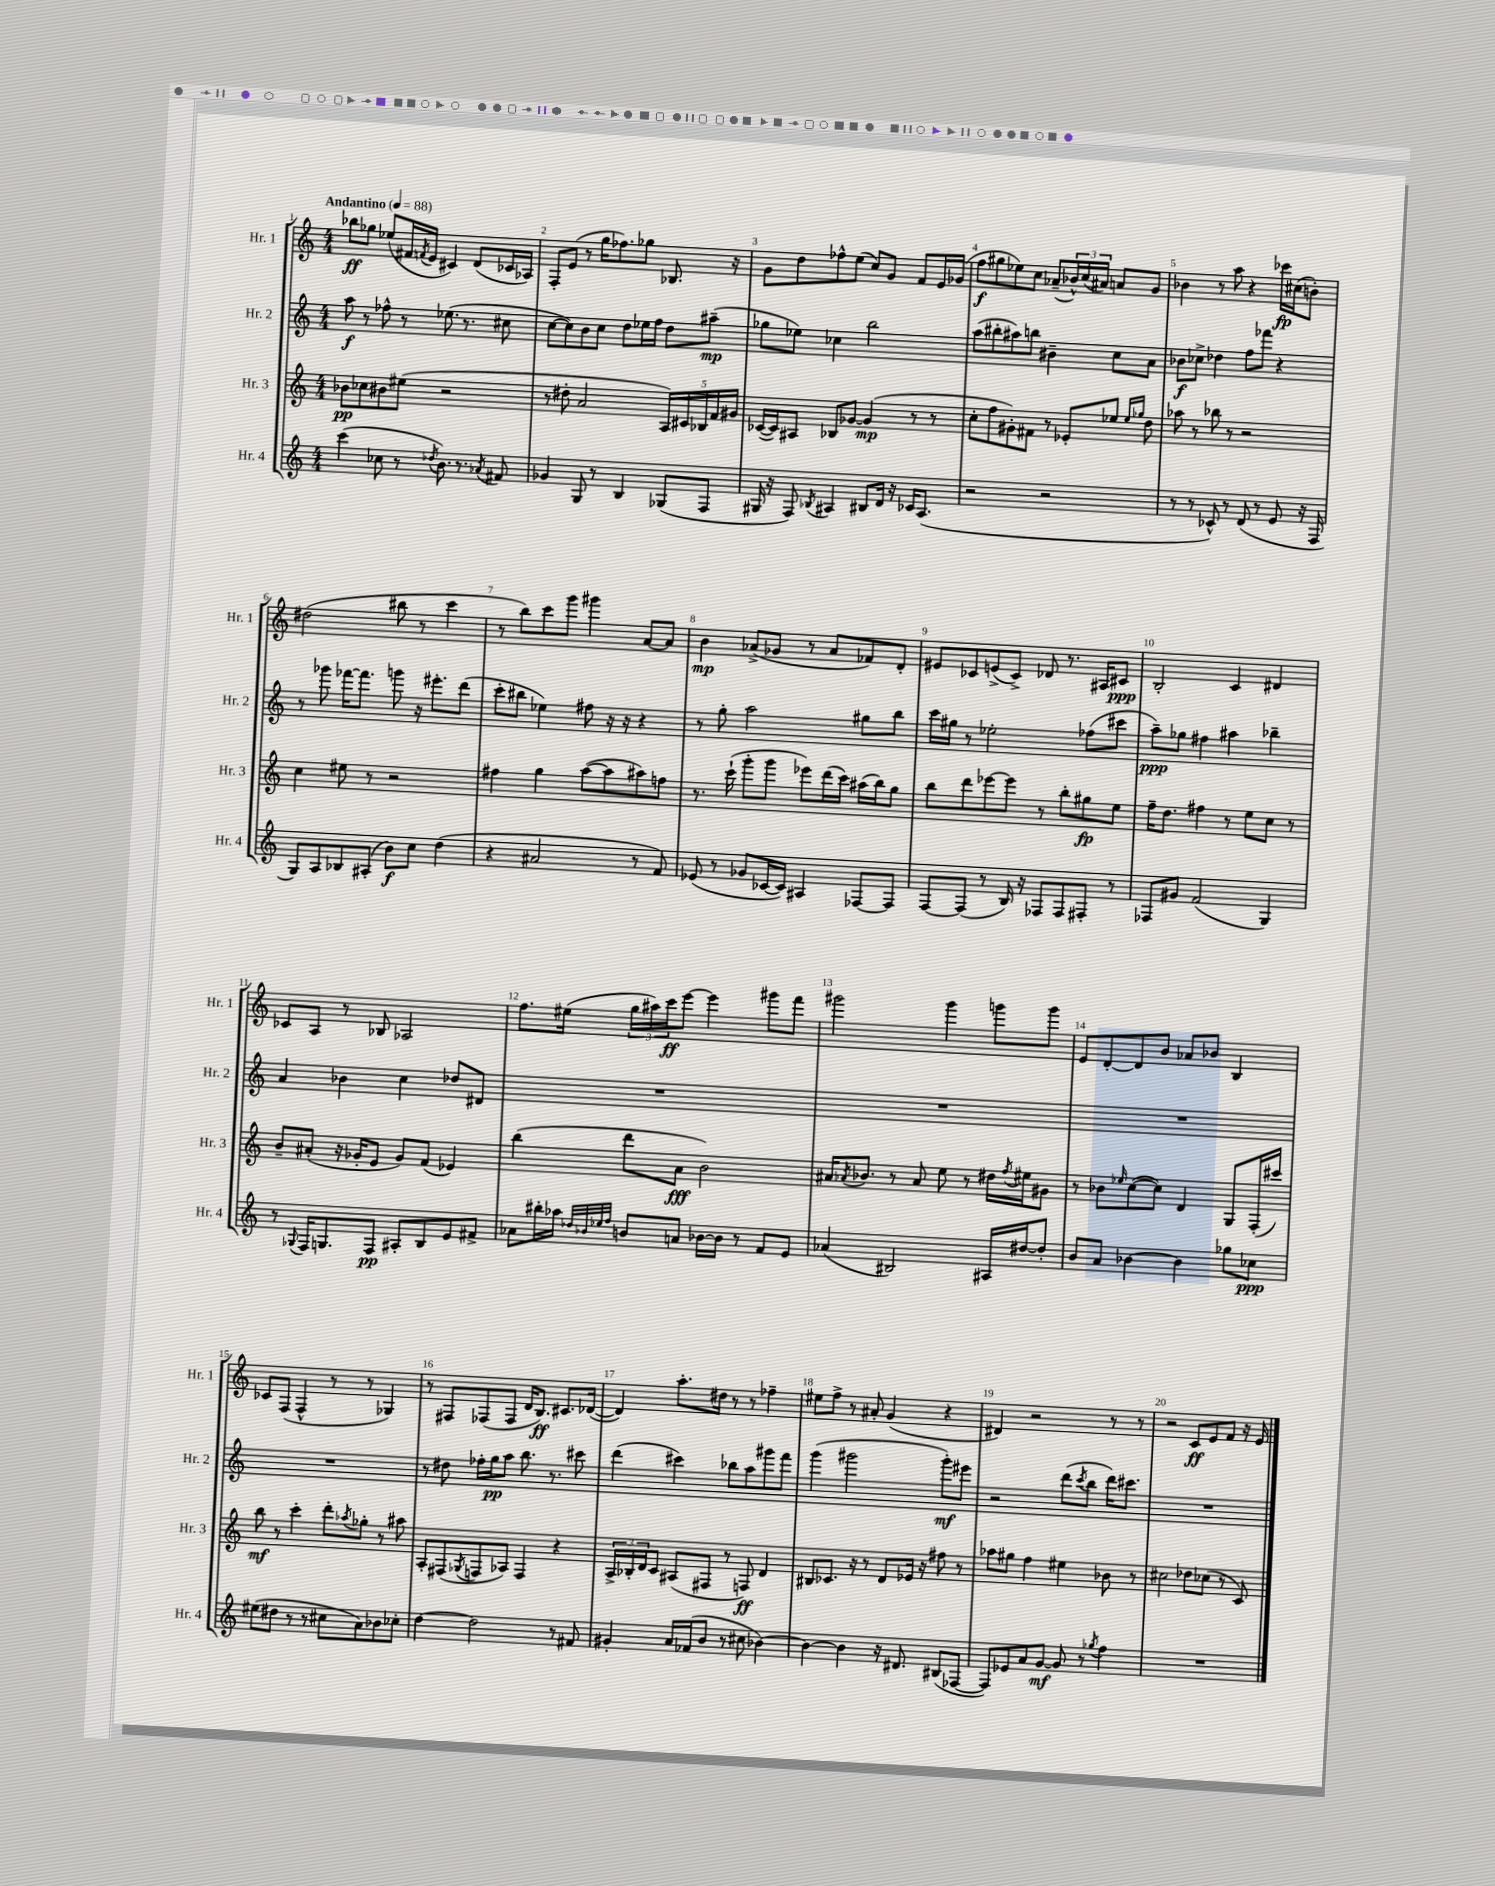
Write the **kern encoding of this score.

**kern	**kern	**kern	**kern
*staff4	*staff3	*staff2	*staff1
*clefG2	*clefG2	*clefG2	*clefG2
*k[]	*k[]	*k[]	*k[]
*M4/4	*M4/4	*M4/4	*M4/4
*MM88	*MM88	*MM88	*MM88
(4ccc	8b-	8aa	8bb-
.	8cc-	8r	8gg-
8cc-	8b#	8ff-^^	(8ee-
8r	(8ee#	8r	16f#
.	.	.	8qf
.	.	.	16e
8qdd-	.	.	.
8.b)	2r	(8.ee-	4c#)
8.r	.	8.r	.
.	.	.	(8d
8qa-	.	.	.
8f#	.	8cc#	16c-
.	.	.	16A-)
=	=	=	=
4g-	8r	[8cc	8F'
.	8dd#'	8cc])	(8e
8G	2a	8b	8r
8r	.	8cc	16gg
.	.	.	8.ff-)
4B	.	8dd	.
.	.	16ee-	8gg-
.	.	16ff	.
(8G-	20A)	8dd	8.B-
.	20c#	.	.
.	20B-	.	.
8F	.	(8aa#~	.
.	20f	.	.
.	.	.	16r
.	20g#	.	.
=	=	=	=
16G#	([16c-	8gg-	8g
16r	16c-])	.	.
8F)	8A#	8ee-)	8dd
8qB-	.	.	.
4A#	8B-	4cc-	8ff-^^
.	[8g-	.	(8ee
8B#	(4g-]	2bb	8cc)
16d	.	.	8g
16r	.	.	.
16c-	8r	.	8f
(8.A#	.	.	.
.	8r	.	16e
.	.	.	(16g-
=	=	=	=
2r	8cc'	(8aa	8ff
.	8ff	8bb#'	8gg#
.	8g#')	8aa#)	8ee-)
.	8f#	8bb	8cc
2r	8r	4b#~	(8a-~
.	8e-'	.	24b-^^)
.	.	.	(24cc
.	.	.	24a#)
.	8ee-	8cc	8a
.	16qqee-	.	.
.	16qqgg-	.	.
.	8dd	8a	8g
=	=	=	=
8r	8aa-	8b-	4b-
8r	8r	8cc-^	.
8c-^^)	8bb-	4dd-	8r
8r	8r	.	8aa
(8d	2r	8ff	4r
8r	.	8fff-	.
8e	.	4r	16ccc-
.	.	.	(16cc#
16r	.	.	8b')
16F	.	.	.
=	=	=	=
8G)	4cc	8r	(2dd#
8A	.	8ggg-	.
8B-	8ee#	[16fff-	.
.	.	8.fff-]	.
(8A#'	8r	.	.
8b)	2r	8ggg	8bb#
8cc	.	16r	8r
.	.	8.eee#'	.
(4dd	.	.	4ccc
.	.	(8ddd	.
=	=	=	=
4r	4ff#	8ccc'	8r
.	.	8bb#	8bb)
2a#	4gg	4ee-)	8ccc
.	.	.	8ggg
.	([8aa	8ff#	4ggg#
.	8aa]	16r	.
.	.	16r	.
8r	8aa#)	4r	[8a
8f)	8ff	.	8a]
=	=	=	=
(8e-	8.r	8r	4b
8r	.	8gg'	.
.	(16ccc`	.	.
8g-	8ggg'	2aa	(8a-^
[16c-	8ggg	.	8g-
16c-])	.	.	.
4A#	8eee-)	.	8r
.	(16ddd	.	8a-
.	16ccc)	.	.
[8F-	(16aa#	8gg#	8f-)
.	16bb)	.	.
8F-]	8gg	8bb	8d'
=	=	=	=
[8F	8bb	16ccc	8e#
.	.	16gg#	.
(8F]	8ddd	8r	8c-
8r	[8eee-	2ee-'	(8e^
16B)	8eee-]	.	8c-^)
16r	.	.	.
8F-	8r	.	8d-
8F-	8bb'	.	8.r
8F#'	8gg#	(8ff-	.
.	.	.	16A#
8r	8ee	8ccc#	8c#
=	=	=	=
8F-	16ff~	8aa~)	2B'
.	8.dd	.	.
8g#	.	8gg-	.
(2f	4ff#	4ff#	.
.	8r	4aa#	4c
.	8ee	.	.
4G)	8cc	4bb-~	4d#
.	8r	.	.
=	=	=	=
8r	8b~	4a	8c-
8qqG-	.	.	.
16F	(8a#'	.	8A
8.G	.	.	.
.	16r	4b-	8r
.	16g-'	.	.
8F	8e	.	8B-
8A#'	8g-)	4cc	2A-
8B	(8f	.	.
8e	4e-)	8dd-	.
8f#^	.	8d#	.
=	=	=	=
8a-	(4bb	1r	8.ff
16bb#'	.	.	.
16aa-	.	.	(16ee#
32qqdd-	.	.	.
32qqb-	.	.	.
32qqee-	.	.	.
32qqff	.	.	.
8b	8ddd	.	24gg
.	.	.	24aa#)
.	.	.	24ccc
8a	8a	.	[8eee
[16b-	2b)	.	4eee]
16b-]	.	.	.
8r	.	.	.
8f	.	.	8ggg#
8e	.	.	8fff
=	=	=	=
(4a-	16a#	1r	2ggg#
.	8qa-	.	.
.	8.b-	.	.
2B#)	8r	.	.
.	8a-	.	.
.	8ee	.	4ggg#
.	8r	.	.
16A#	16dd#	.	8ggg
.	8qff	.	.
[16dd#	16ee#	.	.
8dd#']	8g#	.	8ggg
=	=	=	=
8b	8r	1r	8e
8a	8b-	.	[8d'
.	16qqee-	.	.
[4b-	([8cc	.	8d]
.	8cc])	.	8b
4b-]	4d	.	8a-
.	.	.	8b-
8gg-	8G	.	4B
8cc-	(16F'	.	.
.	16ccc#)	.	.
=	=	=	=
(8ee#	8bb	1r	8c-
8dd#	8r	.	(8F
8r	4ccc'	.	4F^^
8r	.	.	.
8cc#	8ddd'	.	8r
.	8qaa-	.	.
8a)	8gg-'	.	8r
8b-	8r	.	4G-)
8cc-'	8aa#	.	.
=	=	=	=
[4dd	8A'	8r	8r
.	(8F#	8dd#	8F#
.	8qG-	.	.
2dd]	8F	16ff-'	(8F-
.	.	16gg	.
.	8A-)	8aa	8F-
.	4F	8.bb	16d
.	.	.	8.B)
.	.	8.r	.
8r	4r	.	8.c#
8f#	.	8ccc#	.
.	.	.	([16d-
=	=	=	=
4g#'	24A^	(4ddd	4d-])
.	24B-'	.	.
.	24d	.	.
.	8c	.	.
16a	(8A#	4ccc#)	8.aa'
(16f-	.	.	.
8b	8F#	.	.
.	.	.	16dd#
8r	8r	8bb-	8r
8cc#	8F)	8aa	8r
[4b-)	4d	8ggg#	4ff-~
.	.	8fff	.
=	=	=	=
4b-_	8B#	(4ggg	8ee#
.	8.c-	.	8ff^
4b-]	.	2ggg#	8r
.	16r	.	.
.	8r	.	8a#'
16r	8d	.	(4g
8.d#	.	.	.
.	16e-	.	.
.	16r	.	.
(8B#	8ff#	8ggg#')	4r
[8F-	8r	8eee#	.
=	=	=	=
8F-])	8aa-	2r	4d#)
8e-	8gg#	.	.
8a	4ff	.	2r
[8g	.	.	.
8g]	4ee#	(8ddd	.
.	.	8qccc	.
8r	.	8bb	.
8qgg-	.	.	.
4ff	8b-	16ddd)	8r
.	.	8.ccc#	.
.	8r	.	8r
=	=	=	=
1r	2cc#	1r	2r
.	8dd-	.	8c
.	(8cc-	.	8e
.	8r	.	8f
.	8c)	.	16r
.	.	.	16e
==	==	==	==
*-	*-	*-	*-
